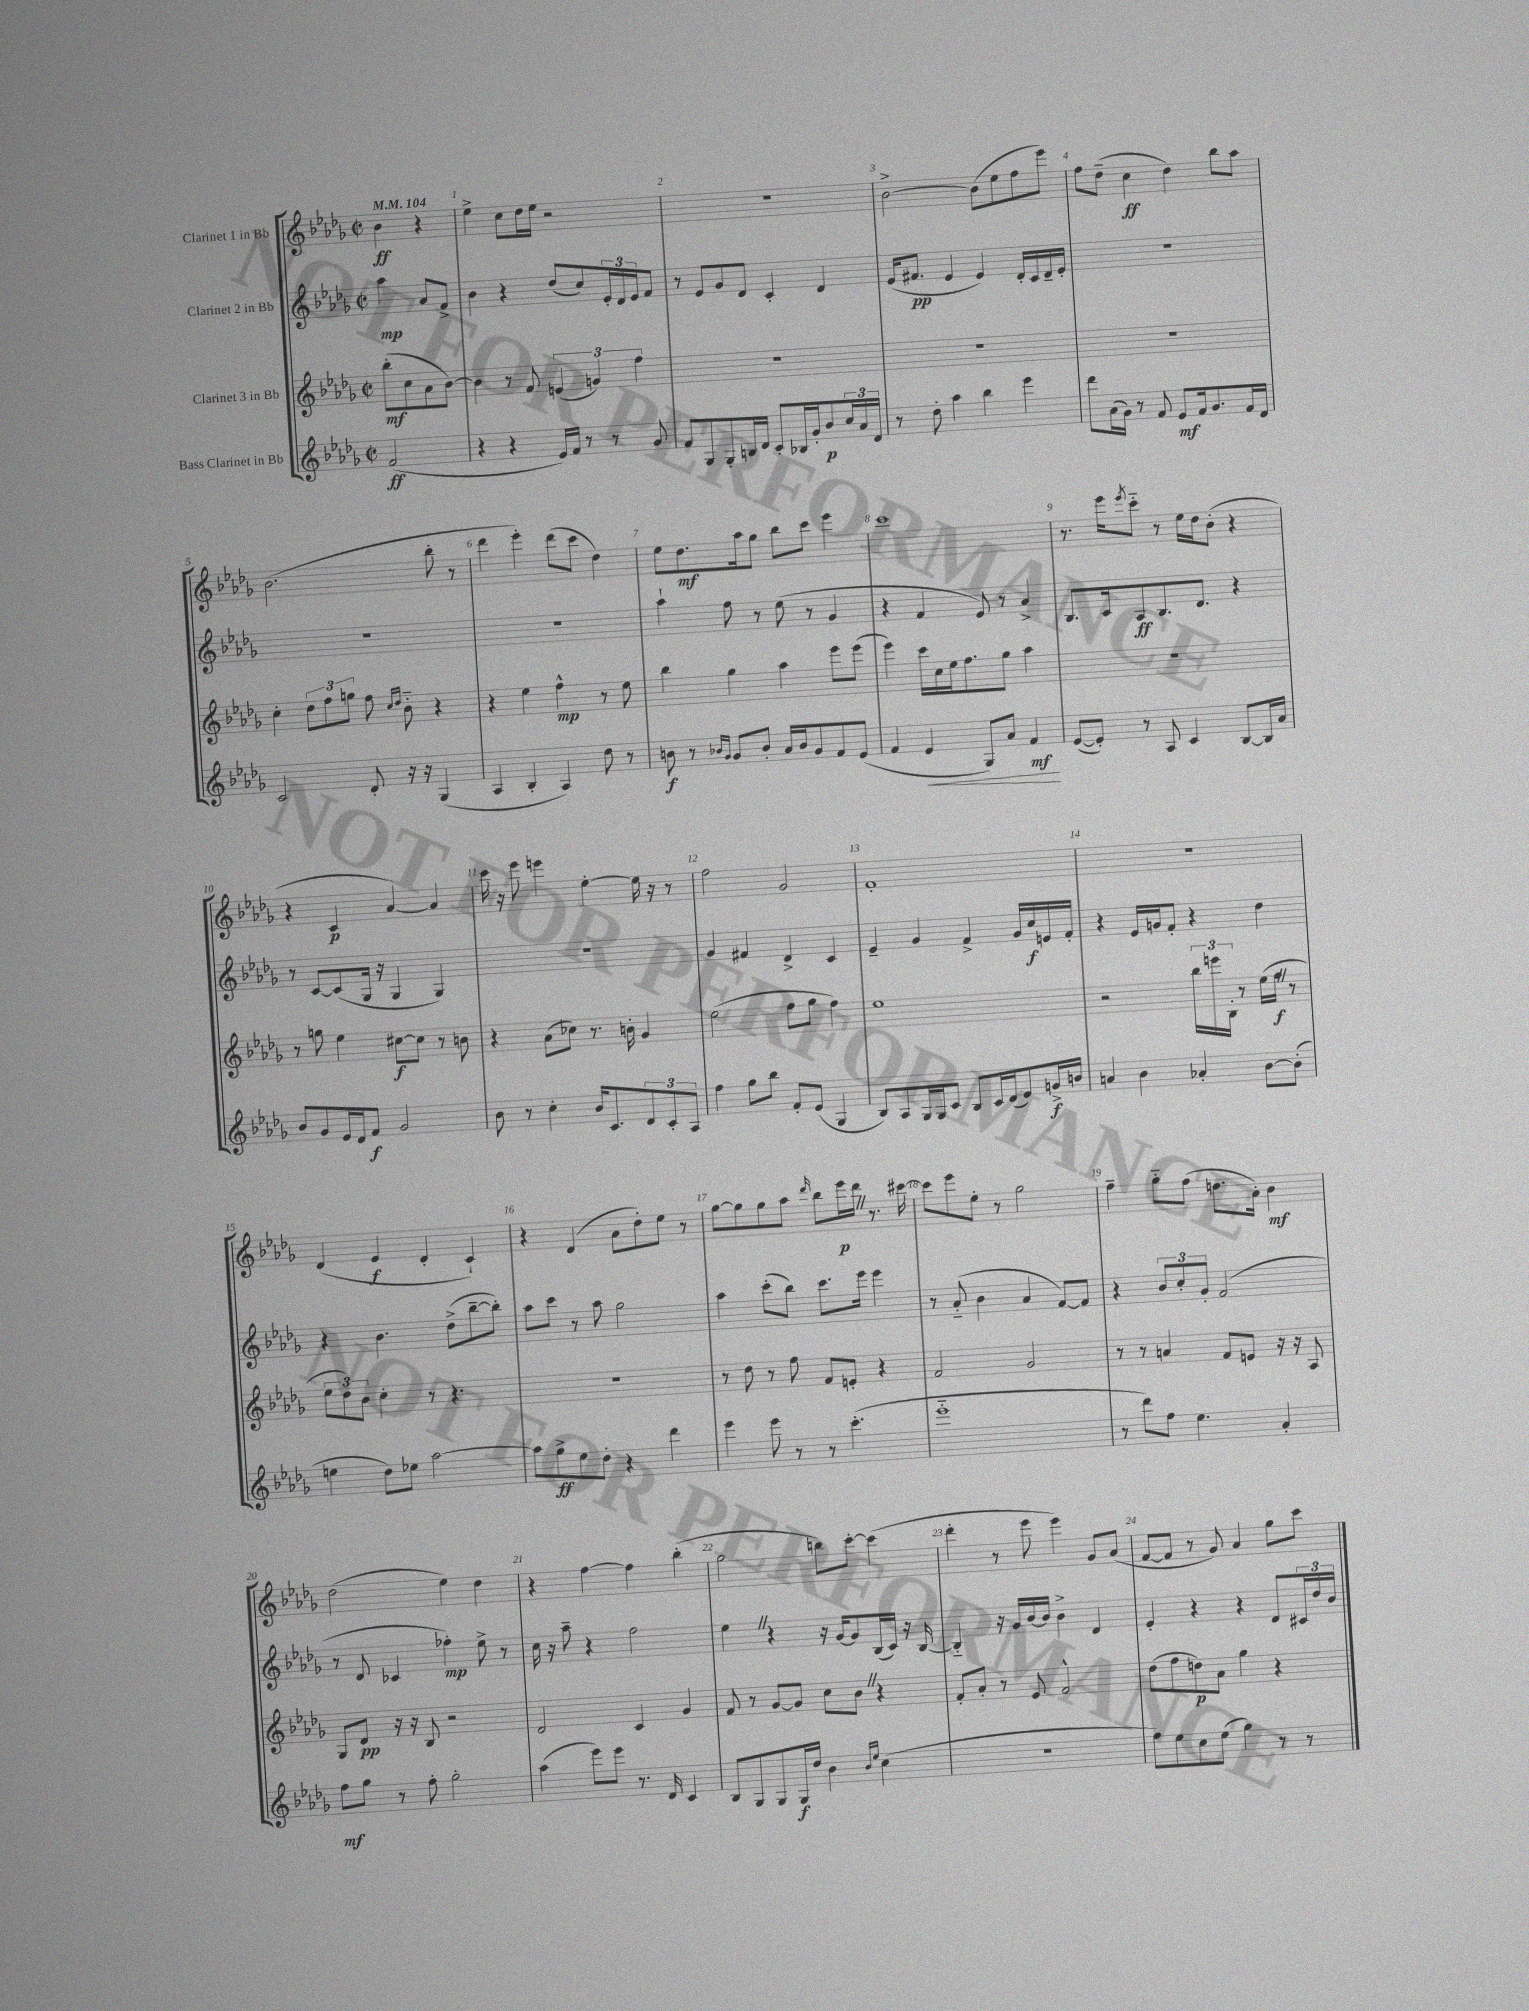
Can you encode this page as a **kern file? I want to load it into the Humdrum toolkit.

**kern	**kern	**kern	**kern
*staff4	*staff3	*staff2	*staff1
*clefG2	*clefG2	*clefG2	*clefG2
*k[b-e-a-d-g-]	*k[b-e-a-d-g-]	*k[b-e-a-d-g-]	*k[b-e-a-d-g-]
*M2/2	*M2/2	*M2/2	*M2/2
*met(c|)	*met(c|)	*met(c|)	*met(c|)
*MM104	*MM104	*MM104	*MM104
(2f/	(8bb-'\L	4aa-\	4b-\
.	8cc\	.	.
.	8a-\	8a-/L	4r
.	[8b-\J)	8f^/J	.
=	=	=	=
4r	4b-\]	4b-\	4ee-^\
4r	8r	4r	8cc\L
.	8f/	.	16dd-\L
.	.	.	16ee-\JJ
16e-/LL)	(6e/	(8dd-/L	2r
16f/JJ	.	.	.
8r	.	8cc/)	.
.	6g/)	.	.
8r	.	24e-'/L	.
.	.	24d-/	.
.	6ff\	24e-/J	.
8g-/	.	8f/J	.
=	=	=	=
8f/L	1r	8r	1r
8G-/	.	8e-/L	.
8G-'/	.	8g-/	.
16B/L	.	8d-/J	.
16d-/JJ	.	.	.
8c'/L	.	4c'/	.
16B-/L	.	.	.
16g-'/J	.	.	.
8b-/	.	4d-/	.
24cc/L	.	.	.
24a-/	.	.	.
24d-/JJ	.	.	.
=	=	=	=
8r	1r	(16e-/LK	[2b-^\
.	.	8.f#/J	.
8dd-'\	.	.	.
4aa-\	.	4e-/	.
4bb-\	.	4e-/)	(8b-\]L
.	.	.	8ee-\
4eee-\	.	16d-'/LL	8ff\
.	.	16c/	.
.	.	16d-~/	8eee-\J)
.	.	16e-'/JJ	.
=	=	=	=
8ddd-\L	1r	1r	8ff\L
(16a-\L	.	.	(8dd-~\J
16g-\JJ)	.	.	.
8r	.	.	4cc\
8f/	.	.	.
8e-/L	.	.	4dd-\)
16f/k	.	.	.
8.g-/	.	.	.
.	.	.	8bb-\L
16f/L	.	.	8aa-\J
16d-/JJ	.	.	.
=	=	=	=
2c/	4cc'\	1r	(2.b-\
.	12dd-\L	.	.
.	12ff\	.	.
.	12gg\J	.	.
8d-'/	8ff\	.	.
.	16qqcc/LL	.	.
.	16qqdd-/JJ	.	.
16r	8b-'~\	.	.
16r	.	.	.
(4G-/	4r	.	8bb-'\
.	.	.	8r
=	=	=	=
4A-/	4r	1r	4ddd-\
4B-'/	4ee-\	.	4eee-'\)
4A-/)	4ff^^\	.	(8ddd-\L
.	.	.	8ccc\J
8dd-\	8r	.	4dd-\)
8r	8ee-\	.	.
=	=	=	=
8b\	4bb-\	4aa-`\	8ee-\L
8r	.	.	8.dd-\
16qqb-/LL	.	.	.
16qqg-/JJ	.	.	.
8g-/L	4gg-\	8ff\	.
.	.	.	16aa-\k
8b-'/J	.	8r	8gg-\J
16a-/LL	4aa-\	(8ee-\	8bb-\L
16b-/J	.	.	.
8g-/	.	8r	8ccc\J
8f/	8eee-\L	4g-/	4eee-\
(8e-/J	(8eee-\J	.	.
=	=	=	=
4f/	4eee-\)	4r	1ccc
4e-/	16ccc\LL	4f/	.
.	16cc\	.	.
.	16ee-\J	.	.
.	8.ff\	.	.
8G-/L)	.	8e-/)	.
8a-/J	8gg-\J	8r	.
4f/	4aa-\	4a-^/	.
=	=	=	=
([8e-/L	1r	8.B-/L	8.r
8e-'/]J)	.	.	.
.	.	16c/k	16eee-\LK
.	.	.	8qeee-/
8r	.	8A-/	8ccc'~\J
8A-/	.	8.B-/	8r
4c/	.	.	16ee-\LL
.	.	8.d-/J	16dd-\J
.	.	.	(8b-'\J
[8B-/L	.	4r	4r
16B-/]L	.	.	.
16a-/JJ	.	.	.
=	=	=	=
8b-/L	8r	8r	4r
8g-/	8gg\	[8c/L	.
16e-/L	4ee-\	(8c/]	4c/
16d-/J	.	.	.
8f/J	.	16G-/Jk	.
.	.	16r	.
2g-/	[8cc#\L	4G-/	[4a-/)
.	8cc#\]J	.	.
.	8r	4G-/)	4a-/]
.	8b\	.	.
=	=	=	=
8b-\	4r	1r	16ccc\
.	.	.	16r
8r	.	.	8eee-\
4cc'\	(8a-\L	.	4eee\
.	8cc-\J)	.	.
16b-/LK	8.r	.	[4ee-'\
8.c/	.	.	.
.	16b'\	.	.
12d-/	4g-/	.	16ee-\]
.	.	.	16r
12c'/	.	.	.
.	.	.	8r
12A-/J	.	.	.
=	=	=	=
4ff\	(2ee-\	4g-/	2ff\
8gg-\L	.	4f#/	.
8bb-\J	.	.	.
8f'/L	8ff\L	4d-^/	2g-/
(8e-/J	8gg-\J	.	.
4G-/	4ff\)	4c/	.
=	=	=	=
8B-/L)	1ee-	4e-~/	1f'
8A-/	.	.	.
16G-/L	.	4g-/	.
16G-/J	.	.	.
8c/J	.	.	.
8B-/L	.	4f^/	.
16c/L	.	.	.
(16d-/J	.	.	.
8e-/)	.	16g-/LL	.
.	.	16cc/	.
16g^/L	.	16e/	.
16b/JJ	.	16f'/JJ	.
=	=	=	=
4a/	2r	4r	1r
4b-\	.	16e-/LL	.
.	.	16g/J	.
.	.	8f'/J	.
4a-'/	24bb-\LL	4r	.
.	24eee\	.	.
.	24B-'\JJ	.	.
.	8r	.	.
[8b-\L	(16ee-\LL	4dd-\	.
.	16ff\JJ	.	.
(8b-'\]J	8r	.	.
=	=	=	=
4ee\	12ee-\L	4r	(4d-/
.	12dd-\)	.	.
.	12b-\J	.	.
8dd-\L)	4cc'\	4.b-\	4e-/
8ee-\J	.	.	.
[2aa-\	8r	.	4d-'/
.	4.r	(8dd-^\L	.
.	.	[8bb-~\	4c`/)
.	.	8bb-'\]J)	.
=	=	=	=
8aa-\]L	1r	8aa-\L	4r
8gg-^\	.	8ccc\J	.
8ee-\	.	8r	(4d-/
8dd-'\J	.	8aa-\	.
4r	.	2gg-\	8a-\L
.	.	.	8dd-'\)
4ddd-\	.	.	8ee-\J
.	.	.	8r
=	=	=	=
4eee-\	8r	4aa-\	[8gg-\L
.	8dd-\	.	8gg-\]
8eee-\	8r	(8ccc'\L	8gg-\
8r	8ff\	8bb-\J)	8aa-\J
.	.	.	16qqddd-/
8r	8f/L	8.ccc\L	8bb-\L
(4.ccc'\	8e'/J	.	16eee-\L
.	.	16eee-\Jk	16ddd-\JJ
.	4r	4eee-\	8.r
.	.	.	[16ccc#\
=	=	=	=
1eee-'~	2f/	8r	8ccc#\]L
.	.	(8a-'~/	8eee-\
.	.	4b-\	8ee-'\J
.	.	.	8r
.	2g-/	4a-/	2gg-\
.	.	[8f/L)	.
.	.	8f/]J	.
=	=	=	=
8r	8r	4r	4ff~\
8ddd-\L)	8r	.	.
8ff\J	4a/	12b-/L	8gg-'~\L
.	.	12cc'/	.
4.ee-\	.	.	(8ff\J
.	.	12g-'/J	.
.	8f/L	(2f/	8.dd\L
.	8e/J	.	.
.	.	.	16a-'\Jk)
4a-'/	16r	.	4b-\
.	16r	.	.
.	8A-/	.	.
=	=	=	=
8ff\L	8G-/L	8r	(2dd-\
8gg-\J	8d-/J	8d-/	.
8r	16r	4c-/	.
.	16r	.	.
8ff'\	8B-/	.	.
2gg-'\	2r	4ff-'\)	4ee-\)
.	.	8ee-^\	4dd-\
.	.	8r	.
=	=	=	=
(4aa-\	2d-/	16cc\	4r
.	.	16r	.
.	.	8aa-~\	.
8eee-\L)	.	4r	[4ff\
8eee-\J	.	.	.
8.r	4c/	2ff\	4ff\]
16d-/	.	.	.
4c/	4g-/	.	(4bb-'\
=	=	=	=
8B-/L	8f/	4ee-\	2gg-\
8G-/	8r	.	.
8G-/	[8g-/L	4r	.
16G-/L	8g-/]J	.	.
16dd-/JJ	.	.	.
4b-\	8cc\L	16r	8bb\L)
.	.	[16g-/LK	.
.	8b-\J	8g-/]	[8ccc'\J
16qqb-/LL	.	.	.
16qqee-/JJ	.	.	.
(4cc\	4r	(16B-/L	(4ccc\]
.	.	16c/JJ)	.
.	.	16r	.
.	.	[16B-/	.
=	=	=	=
1r	8f'/L	4B-'~/]	4ddd-'\
.	8a-'/J	.	.
.	8r	16r	8r
.	.	16g-/LL	.
.	8e-/	[16b-/	8eee-\
.	.	16b-/]JJ	.
.	2f^^/	4b-^\	4eee-\)
.	.	4d-/	8g-/L
.	.	.	(8a-/J
=	=	=	=
8ff\L)	(8dd-\L	4e-'/	[8f/L
8ee-\	8ff\	.	8f/]J
8cc\	8dd\)	4r	8r
(8ee-\J	8a-\J	.	8g-/)
4gg-\)	4gg-\	4r	4a-/
8r	4r	8d-/L	8gg-\L
8r	.	24c#/L	8ccc\J
.	.	24dd-/	.
.	.	24b-/JJ	.
==	==	==	==
*-	*-	*-	*-
